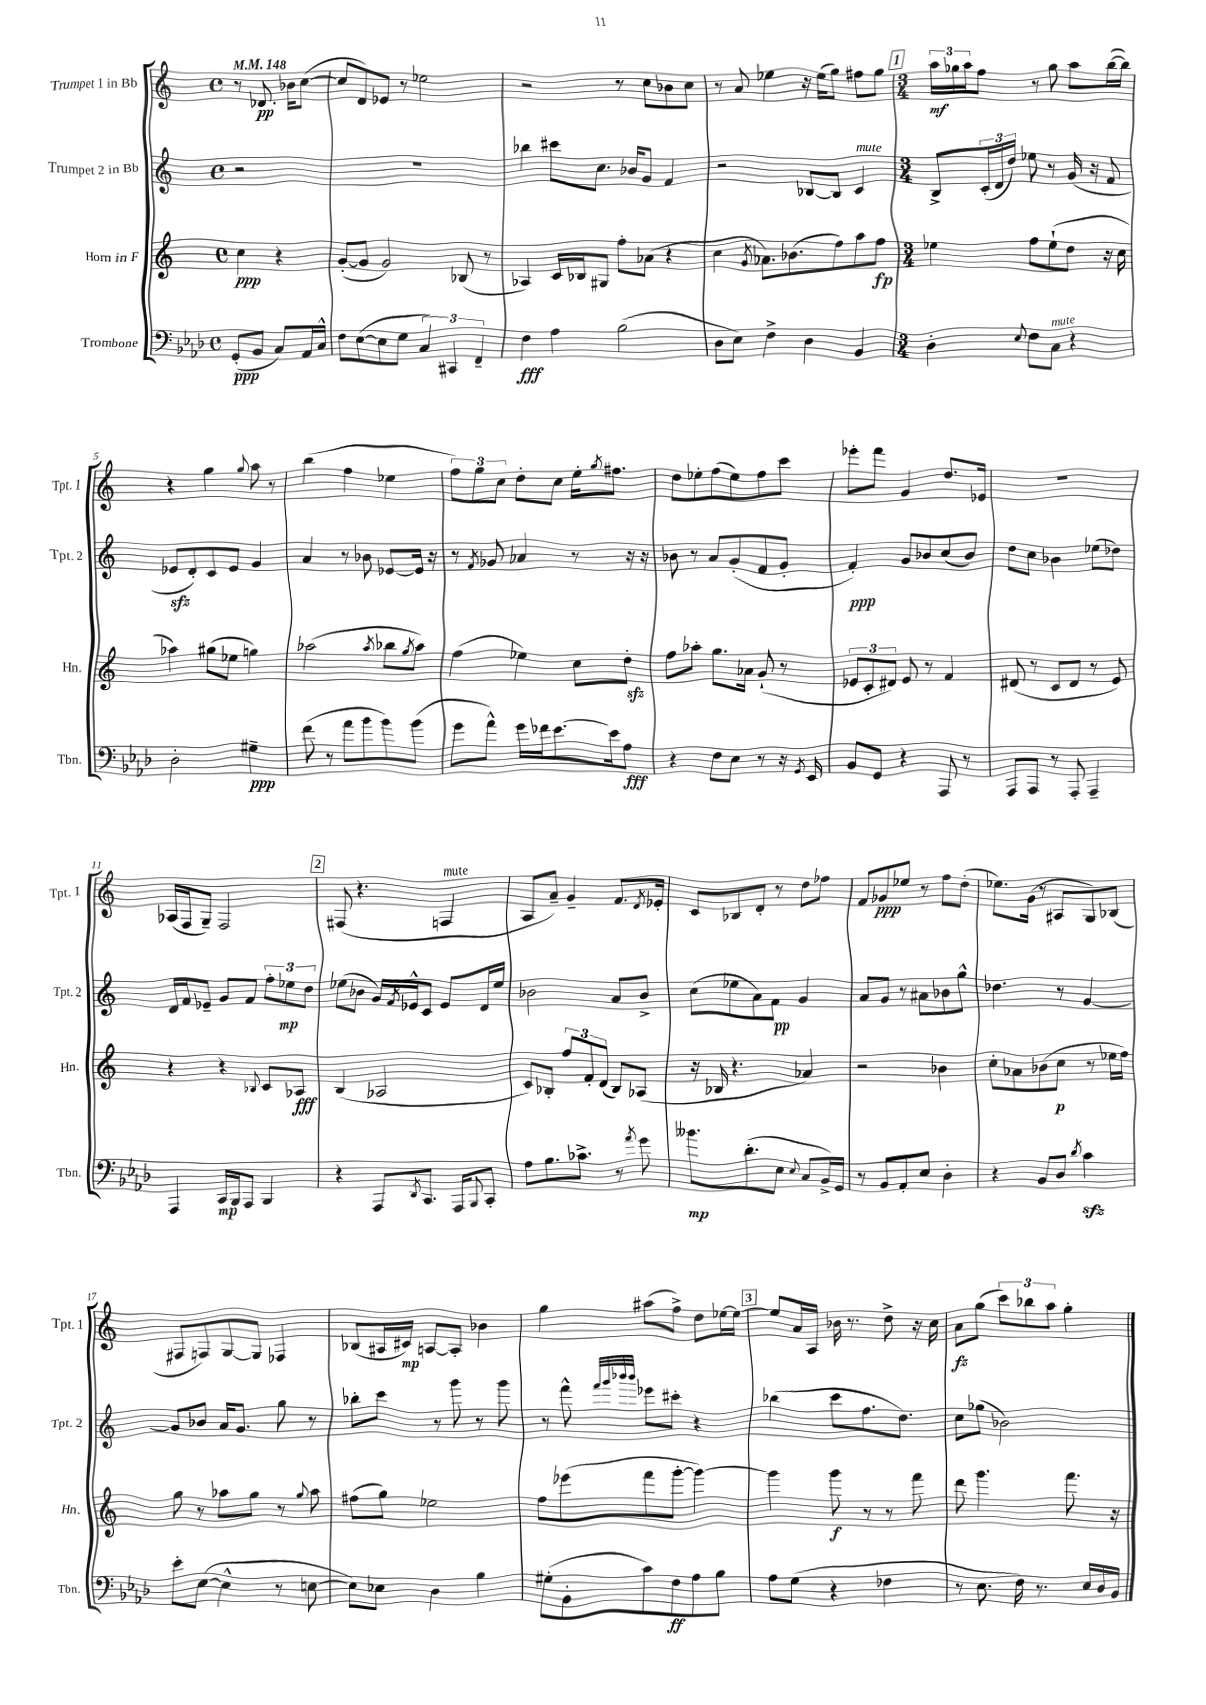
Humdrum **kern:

**kern	**kern	**kern	**kern
*staff4	*staff3	*staff2	*staff1
*clefF4	*clefG2	*clefG2	*clefG2
*k[b-e-a-d-]	*k[]	*k[]	*k[]
*M4/4	*M4/4	*M4/4	*M4/4
*met(c)	*met(c)	*met(c)	*met(c)
*MM148	*MM148	*MM148	*MM148
(8GG'/L	4cc\	2r	8r
8BB-/J	.	.	8.d-/
8C/L)	4r	.	.
.	.	.	16b-\LK
16AA-/L	.	.	([8cc\J
16C^^/JJ	.	.	.
=	=	=	=
8F\L	([8g'/L	1r	8cc/]L
([8E-\	8g/]J	.	8d/)
8E-\]	2g/)	.	8e-/J
8G\J	.	.	8r
6C/)	.	.	2ee-\
6CC#/	.	.	.
.	(8B-/	.	.
6FF~/	.	.	.
.	8r	.	.
=	=	=	=
4F\	4A-/)	4bb-\	2r
4A-\	16c/LL	8ccc#\L	.
.	16B-/J	.	.
.	8G#/J	8.cc\J	.
(2B-\	8ff'\L	.	8r
.	.	16b-/LK	.
.	(8a-\J	8g/J	8cc\L
.	4r	4f/	8b-\
.	.	.	8cc\J
=	=	=	=
8D-\L	4cc\	2r	8r
8E-\J)	.	.	8a/
.	8qg/	.	.
4F^\	8.a-\L)	.	4ee-\
.	(8.b-\	.	.
4D-\	.	[8B-/L	16r
.	.	.	(16ee-\LK
.	8ff\)	8B-/]J	8gg\J)
4BB-/	8aa\	4c/	8ff#\L
.	8ff\J	.	8gg\J
=	=	=	=
*M3/4	*M3/4	*M3/4	*M3/4
4D-'\	4ee-\	8B^/L	24aa\LL
.	.	.	24gg-\
.	.	.	24aa\J
.	.	(24c'/L	8ff\J
.	.	24d/	.
.	.	24dd/JJ)	.
8qqE-/	.	.	.
8F\L	8ff\L	8ee-\	8r
8C\J	(8ee-`\	8r	8gg-\
4r	8dd\J	(16g/	8aa\L
.	.	16r	.
.	16r	8f/	([16bb\L
.	16cc\	.	16bb\]JJ)
=	=	=	=
2D-'\	4aa-\)	8e-/L	4r
.	.	8d'/)	.
.	(8gg#\L	8c/	4gg\
.	8ee-\J	8e-/J	.
.	.	.	8qqgg/
4G#~\	4gg\)	4g/	8aa\
.	.	.	8r
=	=	=	=
(8f\	(2aa-\	4a/	(4bb\
8r	.	.	.
8a-\L	.	8r	4ff\
8b-\	.	8b-\	.
.	8qaa-/	.	.
8b-\)	8bb-\L	[8e-/L	4ee-\
.	8qgg/	.	.
(8b-\J	8aa-\J)	16e-/]Jk	.
.	.	16r	.
=	=	=	=
8g\L	(4ff\	8r	12ff\L)
.	.	.	12gg\
.	.	8qf/	.
8a-^^\J)	.	8g-/	.
.	.	.	12cc\J
16g\LL	4ee-\)	4a-/	8dd'\L
16f-\J	.	.	.
[8.e-\	.	.	8cc\J
.	8cc\L	8r	16ee'\LK
.	.	.	8qgg/
16e-\]k	.	.	8.ff#\J
8A-\J	8dd'\J	16r	.
.	.	16r	.
=	=	=	=
4r	8ff\L	8b-\	8dd\L
.	8aa-'\J	8r	8ee-'\
8F\L	8.gg\L	8a/L	(8ff\
8E-\J	.	(8g'/	8ee-\)
.	16a-\Jk	.	.
8r	(8g`/	8f/	8ff\
16r	8r	8g'/J	8ccc\J
8qGG/	.	.	.
16EE-/	.	.	.
=	=	=	=
8BB-/L	12e-/L	4f'/)	8eee-'\L
.	12c'/	.	.
8GG/J	.	.	8fff\J
.	12d#/J)	.	.
4r	8e-/	8g/L	4g/
.	8r	8b-/	.
8AAA-/	4f/	(8cc/	8.dd/L
8r	.	8b-/J)	.
.	.	.	16e-/Jk
=	=	=	=
8AAA-/L	(8d#/	8dd\L	2.r
8AAA-/J	8r	8cc\J	.
8r	8c/L	4b-\	.
8AAA-'/	8d#/J	.	.
4AAA-~/	8r	(8ee-\L	.
.	8e/)	8dd-\J)	.
=	=	=	=
4AAA-/	4r	16d/LL	(16A-/LL
.	.	16f/J	16F/J
.	.	8e-~/J	8G~/J)
16CC/LL	4r	8g/L	2F/
16BBB-/J	.	.	.
8AAA-/J	.	8f/J	.
.	8qqB-/	.	.
4BBB-/	8c/L	12ff'\L	.
.	.	12ee-\	.
.	8A-/J	.	.
.	.	12dd\J	.
=	=	=	=
4r	(4B/	(8ee-\L	(8F#/
.	.	8b-\J	4.r
8AAA-/L	2A-/	16g/LL)	.
.	.	8qf/	.
.	.	16e-^^/J	.
8qDD-/	.	.	.
8.CC/J	.	8c/J	.
.	.	8e-/L	4F/
16AAA-/LK	.	.	.
8qqBBB-/	.	.	.
8CC'/J	.	16d/L	.
.	.	16ee-/JJ	.
=	=	=	=
8A-\L	8c/L)	2b-\	8A/L
8.B-\	8B-'/J	.	8a~/J)
.	12ff/L	.	4g~/
8.c-^\J	.	.	.
.	12f'/	.	.
.	(12d/J	.	.
8r	8B-/L)	8a/L	8.f/L
8qa-/	.	.	.
8g\	(8A-/J	8b-^/J	.
.	.	.	8qd/
.	.	.	16e-'/Jk
=	=	=	=
8.b--\L	16r	(8cc\L	8c/L
.	16B-/	.	.
.	4.r	8ee-\	8B-/
(8.d-'\	.	.	.
.	.	8a\)	8d'/J
8E-\J	.	8f\J	8r
8qqE-/	.	.	.
8C/L	4a-/)	4g/	8dd\L
16BB-^/L)	.	.	8ff-\J
16GG/JJ	.	.	.
=	=	=	=
8r	2r	8a/L	8f/L
8BB-/L	.	8g/J	8g-/
8AA-'/	.	8r	8ee-/J
8E-/J	.	8a#\L	8r
4D-'\	4b-\	8b-\	8ff\L
.	.	8gg^^\J	(8dd'\J
=	=	=	=
4r	8cc'\L	4.dd-\	8.ee-\L)
.	8a-\	.	.
.	.	.	(16g\Jk
8BB-/L	(8b-\	.	8r
8D-/J	8cc\J	8r	8A#/L
8qd-/	.	.	.
4c\	8r	[4g/	8G/)
.	16ee-\LL	.	(8B-/J
.	16ff\JJ)	.	.
=	=	=	=
8e-'\L	8gg\	8g/]L	8F#/L
([8E-\J	8r	8b-/J	8F/)
4E-^^\]	8aa-\L	16a/LK	[8G/
.	.	8.g/J	.
.	8gg\J	.	8G/]J
8r	8r	8gg\	4F-/
.	8qqgg/	.	.
[8E\	8aa-\	8r	.
=	=	=	=
8E\]L)	(8ff#\L	8bb-'\L	(8B-/L
8E-\J	8gg\J)	8ccc\J	16A#/L
.	.	.	16c#/JJ)
4D-\	2ee-\	8r	[8A/L
.	.	8ggg\	8A'/]J
4B-\	.	8r	4b-\
.	.	8ggg\	.
=	=	=	=
(8G#'\L	8ff\L	8r	4gg\
8BB-'\	(8eee-\	8fff^^\	.
.	.	32qqfff/LLL	.
.	.	32qqggg/	.
.	.	32qqbbb-/	.
.	.	32qqbbb-/JJJ	.
8c\)	8fff\	8eee-\L	(8aa#\L
8F\	[8ggg'\J	8ccc#'\J	8ff^\J)
8A-\	4ggg\_)	4r	8dd\L
8B-\J	.	.	[16ee-\L
.	.	.	16ee-\_JJ
=	=	=	=
8A-\L	4ggg\]	(4bb-\	8ee-/]L
(8G\J	.	.	16a/L
.	.	.	16A/JJ
4r	8ggg\	8ccc\L	16b-\
.	.	.	8.r
.	8r	8.ff\	.
4F-\	8r	.	8dd^\
.	.	8.dd\J)	.
.	8fff\	.	16r
.	.	.	16cc\
=	=	=	=
8r	8ddd\	8cc\L	8a\L
8.E-\	4.ggg\	(8gg-\J	(8gg\J
.	.	2b-\)	12ccc\L)
16F\)	.	.	.
.	.	.	12bb-\
8.r	.	.	.
.	.	.	12aa\J
.	8.fff\	.	4gg'\
16E-/LL	.	.	.
16D-/	.	.	.
16BB-/JJ	16r	.	.
==	==	==	==
*-	*-	*-	*-
